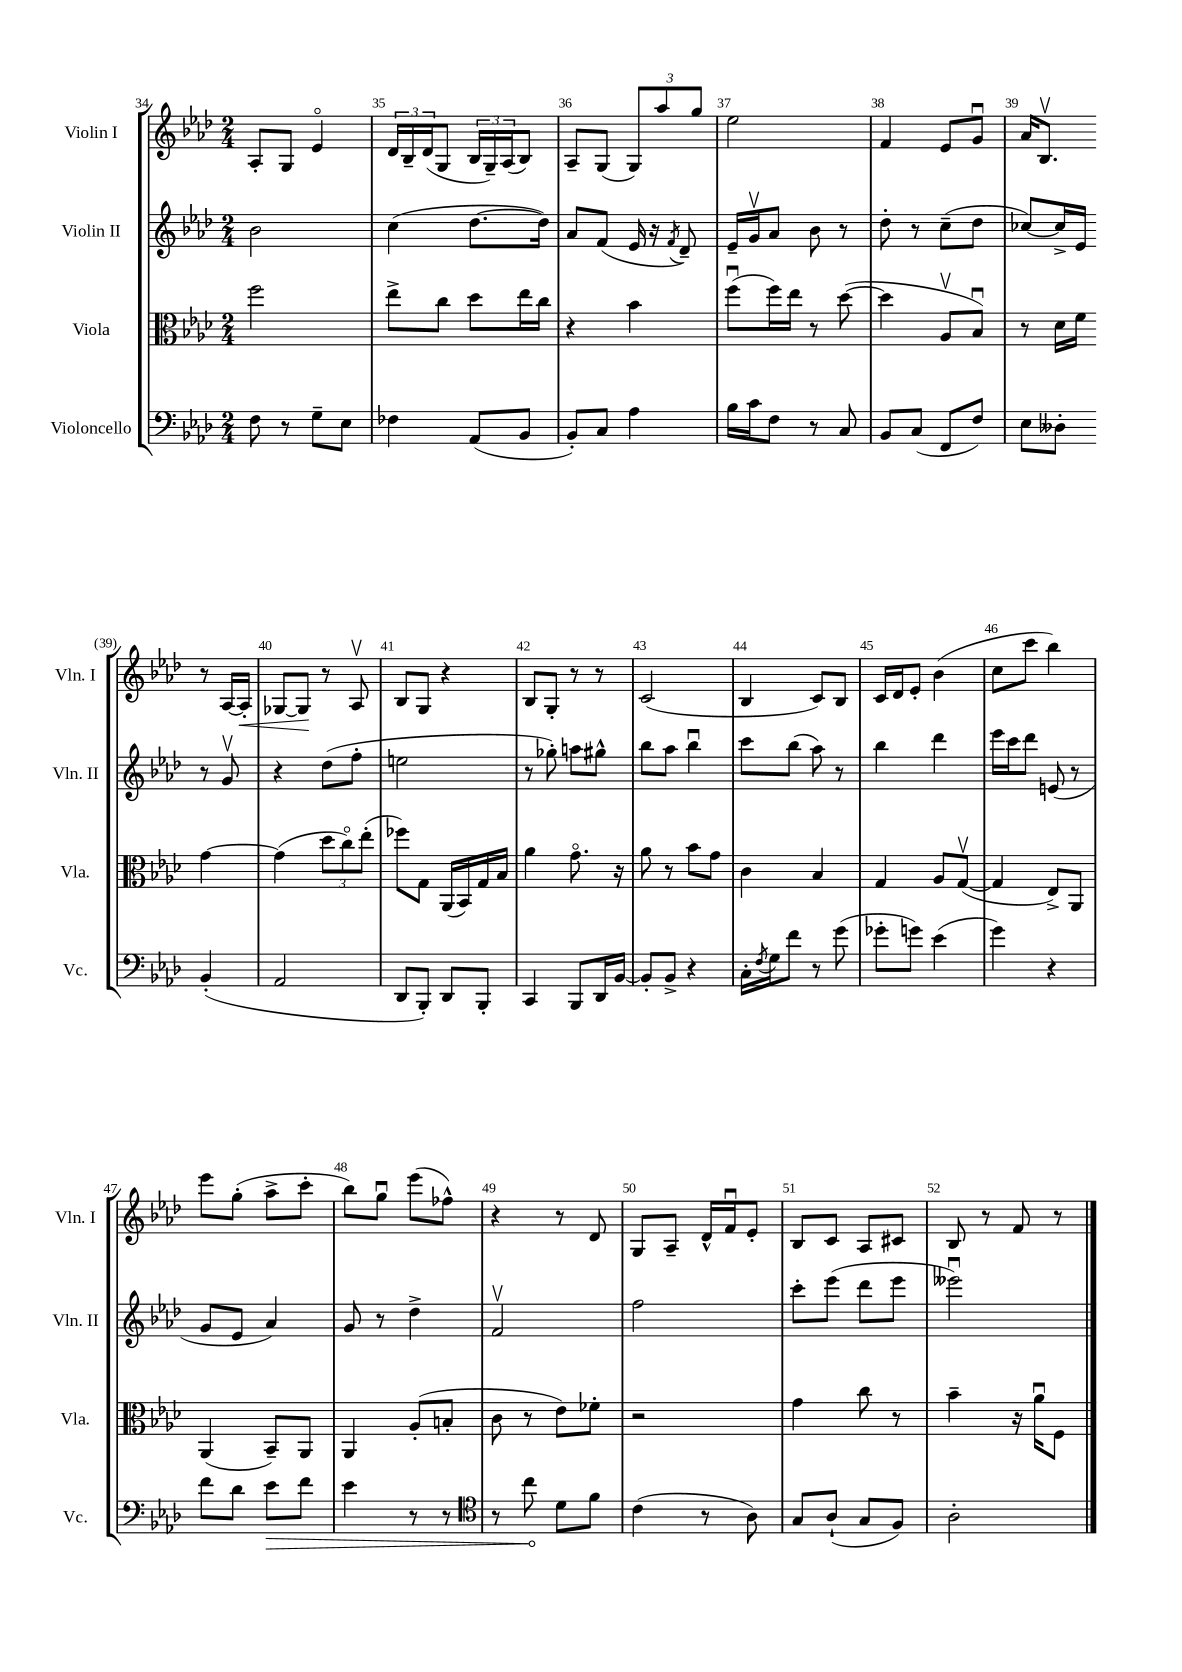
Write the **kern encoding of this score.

**kern	**kern	**kern	**kern
*staff4	*staff3	*staff2	*staff1
*clefF4	*clefC3	*clefG2	*clefG2
*k[b-e-a-d-]	*k[b-e-a-d-]	*k[b-e-a-d-]	*k[b-e-a-d-]
*M2/4	*M2/4	*M2/4	*M2/4
8F\	2ff\	2b-\	8A-'/L
8r	.	.	8G/J
8G~\L	.	.	4e-o/
8E-\J	.	.	.
=	=	=	=
4F-\	8ee-^\L	(4cc\	24d-/LL
.	.	.	24B-~/
.	.	.	(24d-/J
.	8cc\J	.	8G/J
(8AA-/L	8dd-\L	[8.dd-\L	24B-/LL
.	.	.	24G~/)
.	.	.	(24A-/J
8BB-/J	16ee-\L	.	8B-/J)
.	16cc\JJ	16dd-\]Jk)	.
=	=	=	=
8BB-'/L)	4r	8a-/L	8A-~/L
8C/J	.	(8f/J	(8G/J
4A-\	4b-\	16e-/	12G/L)
.	.	16r	.
.	.	.	12aa-/
.	.	8qf/	.
.	.	8d-~/)	.
.	.	.	12gg/J
=	=	=	=
16B-\LL	(8ffu\L	16e-~/LL	2ee-\
16c\J	.	16gv/J	.
8F\J	16ff\L)	8a-/J	.
.	16ee-\JJ	.	.
8r	8r	8b-\	.
8C/	([8dd-\	8r	.
=	=	=	=
8BB-/L	4dd-\]	8dd-'\	4f/
(8C/J	.	8r	.
8FF/L	8A-v/L	(8cc~\L	8e-/L
8F/J)	8B-u/J)	8dd-\J	8gu/J
=	=	=	=
8E-\L	8r	[8cc-/L)	16a-/LK
.	.	.	8.B-v/J
8D--'\J	16d-\LL	16cc-^/]L	.
.	16f\JJ	16e-/JJ	.
(4BB-'/	[4g\	8r	8r
.	.	8gv/	[16A-/LL
.	.	.	16A-'/]JJ
=	=	=	=
2AA-/	(4g\]	4r	[8G-/L
.	.	.	8G-/]J
.	12dd-\L	(8dd-\L	8r
.	12cco\)	.	.
.	.	8ff'\J	8A-v/
.	(12ee-'\J	.	.
=	=	=	=
8DD-/L	8ff-\L)	2ee\	8B-/L
8BBB-'/J)	8G\J	.	8G/J
8DD-/L	(16AA-/LL	.	4r
.	16BB-/)	.	.
8BBB-'/J	16G/	.	.
.	16B-/JJ	.	.
=	=	=	=
4CC/	4a-\	8r	8B-/L
.	.	8gg-'\)	8G'/J
8BBB-/L	8.go\	8aa\L	8r
16DD-/L	.	8gg#^^\J	8r
[16BB-/JJ	16r	.	.
=	=	=	=
8BB-'/]L	8a-\	8bb-\L	(2c/
8BB-^/J	8r	8aa-\J	.
4r	8b-\L	4bb-u\	.
.	8g\J	.	.
=	=	=	=
16C'\LL	4c\	8ccc\L	4B-/
8qF/	.	.	.
16G\J	.	.	.
8f\J	.	(8bb-\J	.
8r	4B-/	8aa-\)	8c/L)
(8g\	.	8r	8B-/J
=	=	=	=
8g-'\L	4G/	4bb-\	16c/LL
.	.	.	16d-/J
8g\J)	.	.	8e-'/J
(4e-\	8A-/L	4ddd-\	(4b-\
.	([8Gv/J	.	.
=	=	=	=
4g\)	4G/]	16eee-\LL	8cc\L
.	.	16ccc\J	.
.	.	8ddd-\J	8ccc\J
4r	8E-^/L)	(8e/	4bb-\)
.	8AA-/J	8r	.
=	=	=	=
8f\L	(4AA-/	8g/L	8eee-\L
8d-\J	.	8e-/J	(8gg'\J
8e-\L	8BB-~/L)	4a-/)	8aa-^\L
8f\J	8AA-/J	.	8ccc'\J
=	=	=	=
4e-\	4AA-/	8g/	8bb-\L)
.	.	8r	8ggu\J
8r	(8A-'/L	4dd-^\	(8eee-\L
8r	8B'/J	.	8ff-^^\J)
=	=	=	=
*clefC4	*	*	*
8r	8c\	2fv/	4r
8cc\	8r	.	.
8d-\L	8e-\L)	.	8r
8f\J	8f-'\J	.	8d-/
=	=	=	=
(4c\	2r	2ff\	8G/L
.	.	.	8A-~/J
8r	.	.	16d-^^/LL
.	.	.	16fu/J
8A-\)	.	.	8e-'/J
=	=	=	=
8G/L	4g\	8ccc'\L	8B-/L
(8A-`/J	.	(8eee-\J	8c/J
8G/L	8cc\	8ddd-\L	8A-/L
8F/J)	8r	8eee-\J	8c#/J
=	=	=	=
2A-'\	4b-~\	2eee--u\)	8B-/
.	.	.	8r
.	16r	.	8f/
.	16a-u\LK	.	.
.	8F\J	.	8r
==	==	==	==
*-	*-	*-	*-
